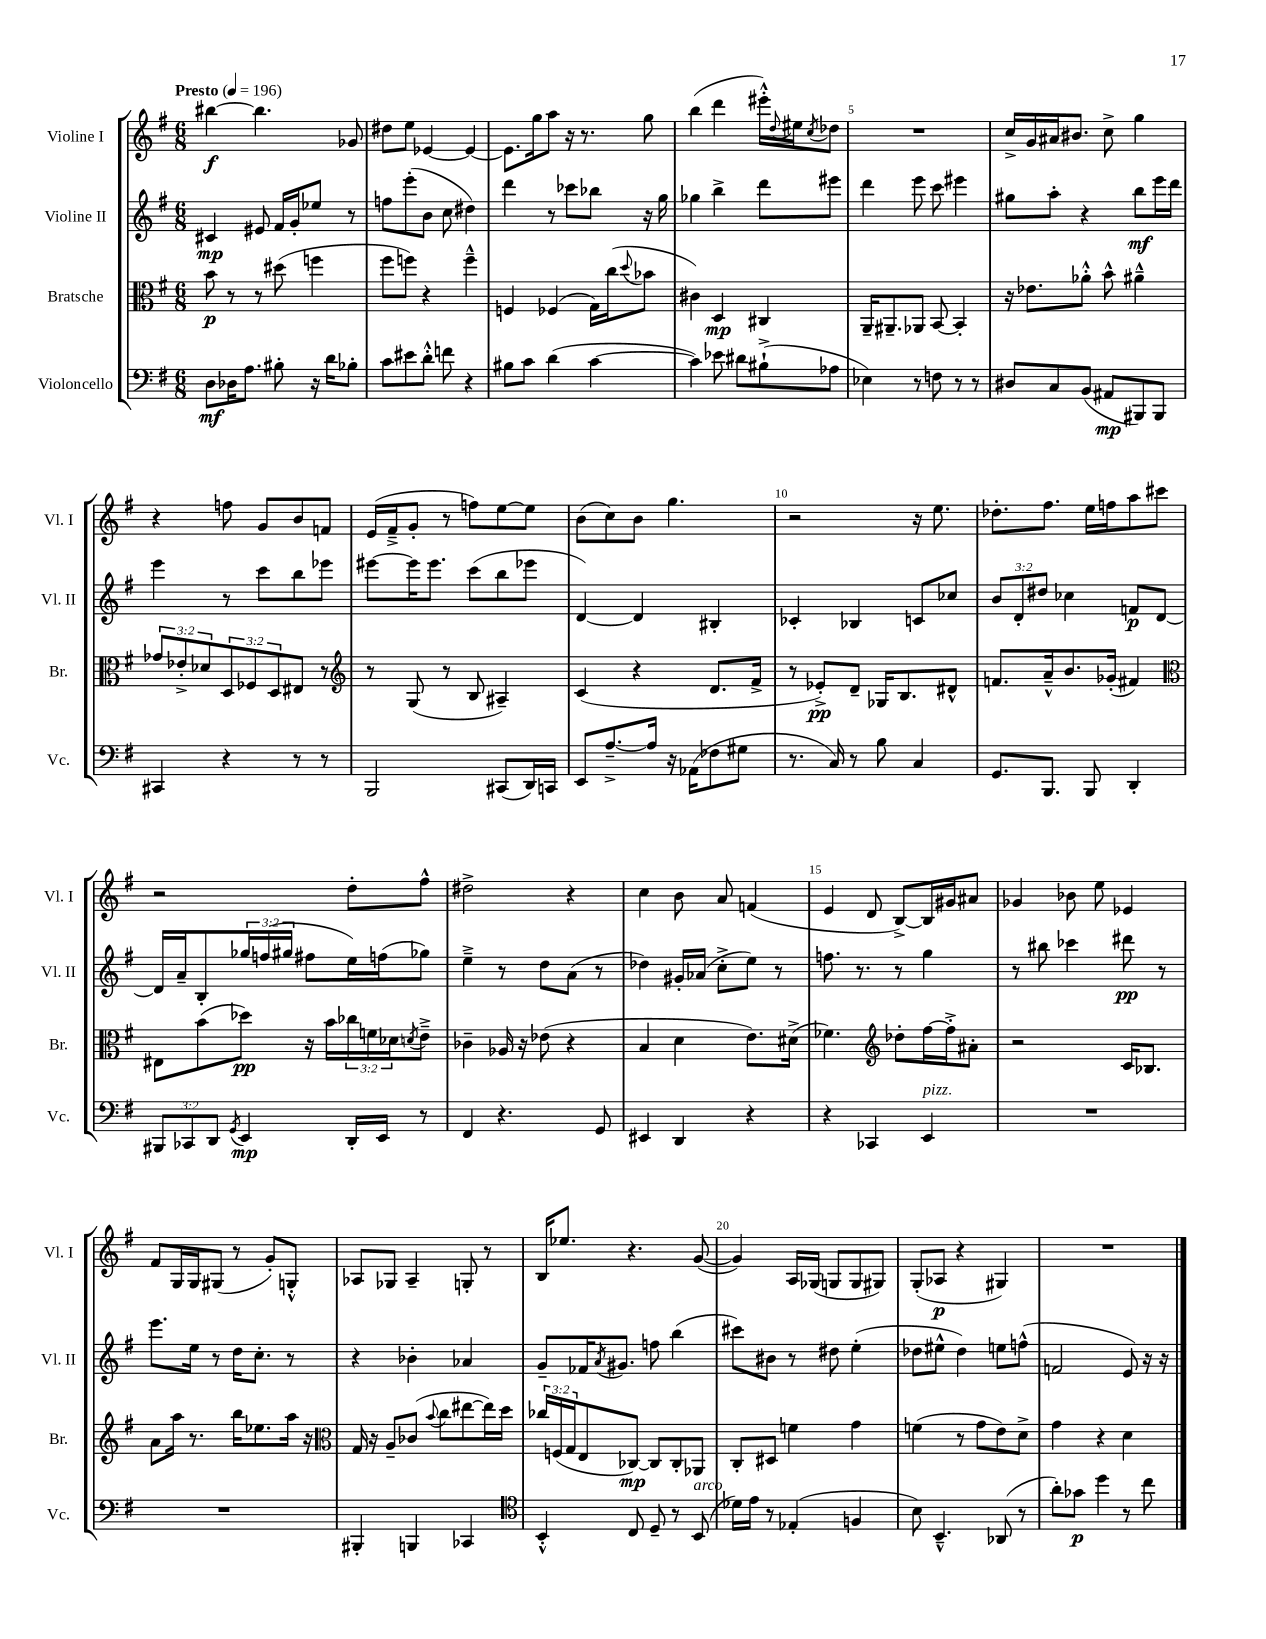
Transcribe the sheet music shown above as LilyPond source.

<<
\new StaffGroup <<
\new Staff = "s0" \with { instrumentName = "Violine I" shortInstrumentName = "Vl. I" } {
    \clef treble \key g \major \numericTimeSignature \time 6/8 \tempo "Presto" 4 = 196
    bis''4~\f bis''4. ges'8 |
    dis''8 e''8 ees'4~ ees'4~ |
    ees'8. g''16 a''8 r16 r8. g''8 |
    b''4( d'''4 eis'''16-.-^) \appoggiatura { d''8 } eis''16 \acciaccatura { c''8 } des''8 |
    R2. |
    c''16-> g'16 ais'16 bis'8. c''8-> g''4 |
    r4 f''8 g'8 b'8 f'8 |
    e'16( fis'16---> g'8-. r8 f''8) e''8~ e''8 |
    b'8( c''8) b'8 g''4. |
    r2 r16 e''8. |
    des''8.-. fis''8. e''16 f''16 a''8 cis'''8 |
    r2 d''8-. fis''8-^ |
    dis''2-> r4 |
    c''4 b'8 a'8 f'4( |
    e'4 d'8 b8~->) b16 gis'16 ais'8 |
    ges'4 bes'8 e''8 ees'4 |
    fis'8 g16 g16 gis8( r8 g'8-.) g8-.-^ |
    aes8 ges8 aes4-- g8-. r8 |
    b16 ees''8. r4. g'8~( |
    g'4) a16 ges16( g8 g8 gis8) |
    g8-.( aes8\p r4 gis4) |
    R2. \bar "|." |
}
\new Staff = "s1" \with { instrumentName = "Violine II" shortInstrumentName = "Vl. II" } {
    \clef treble \key g \major \numericTimeSignature \time 6/8 \override Staff.TupletNumber.text = #tuplet-number::calc-fraction-text
    cis'4\mp eis'8 fis'16 g'16-. ees''8 r8 |
    f''8 e'''8-.( b'8 c''8 dis''4) |
    d'''4 r8 ces'''8 bes''8 r16 g''16 |
    ges''4 b''4-> d'''8 eis'''8 |
    d'''4 e'''8 c'''8 eis'''4 |
    gis''8 a''8-. r4 b''8\mf e'''16 d'''16 |
    e'''4 r8 c'''8 b''8 ees'''8 |
    eis'''8~ eis'''16 eis'''8. c'''8( b''8 ees'''8 |
    d'4~) d'4 bis4-. |
    ces'4-. bes4 c'8 ces''8 |
    \tuplet 3/2 { b'8 d'8-. dis''8 } ces''4 f'8\p d'8~ |
    d'16 a'16-- b8-. \tuplet 3/2 { ges''16 f''16( gis''16 } fis''8 e''16) f''16( ges''8) |
    e''4---> r8 d''8 a'8( r8 |
    des''4) gis'16-. aes'16( c''8-.-> e''8) r8 |
    f''8. r8. r8 g''4 |
    r8 bis''8 ces'''4 dis'''8\pp r8 |
    e'''8. e''16 r8 d''16 c''8.-. r8 |
    r4 bes'4-. aes'4 |
    g'8-- fes'16 \acciaccatura { a'8 } gis'8. f''8 b''4( |
    cis'''8) bis'8 r8 dis''8 e''4-.( |
    des''8 eis''8-^ des''4) e''8 f''8-^( |
    f'2 e'8) r16 r16 \bar "|." |
}
\new Staff = "s2" \with { instrumentName = "Bratsche" shortInstrumentName = "Br." } {
    \clef alto \key g \major \numericTimeSignature \time 6/8 \override Staff.TupletNumber.text = #tuplet-number::calc-fraction-text
    b'8\p r8 r8 dis''8( f''4 |
    fis''8 f''8) r4 f''4---^ |
    f4 fes4( g16) c''16( \appoggiatura { d''8 } bes'8 |
    cis'4) d4\mp cis4 |
    a,16-- ais,8.-- aes,8 b,8~ b,4-. |
    r16 ees'8. aes'8-.-^ b'8-^ ais'4---^ |
    \tuplet 3/2 { ges'8 ees'8-.-> des'8 } \tuplet 3/2 { d8 fes8 d8 } eis8 r8 |
    \clef treble r8 g8( r8 b8 ais4--) |
    c'4( r4 d'8. fis'16-> |
    r8 ees'8-.->\pp) d'8-- ges16 b8. dis'8-^ |
    f'8. a'16---^ b'8. ges'16-.( fis'4) |
    \clef alto eis8 b'8( des''8\pp) r16 b'16 \tuplet 3/2 { ces''16 f'16 des'16 } \acciaccatura { d'8 } e'8---> |
    ces'4-- aes16 r16 ees'8( r4 |
    b4 d'4 e'8.) dis'16->( |
    fes'4.) \clef treble des''8-. fis''16~ fis''16-.-> ais'8-. |
    r2 c'16 bes8. |
    a'8 a''16 r8. b''16 ees''8. a''16 r16 |
    \clef alto g16 r16 a8-- ces'8( \appoggiatura { b'8 } c''8 eis''8~ eis''16) d''16 |
    \tuplet 3/2 { ces''16 f16( g16 } e8 ces8~\mp) ces8 ces8-. aes,8 |
    c8-. dis8 f'4 g'4 |
    f'4( r8 g'8 e'8) d'8-> |
    g'4 r4 d'4 \bar "|." |
}
\new Staff = "s3" \with { instrumentName = "Violoncello" shortInstrumentName = "Vc." } {
    \clef bass \key g \major \numericTimeSignature \time 6/8 \override Staff.TupletNumber.text = #tuplet-number::calc-fraction-text
    d8\mf des16 a8. bis8-. r16 d'16 bes8-. |
    c'8 eis'8 d'8-.-^ f'8 r4 |
    bis8 c'8 d'4( c'4~ |
    c'4) ees'8 dis'8 bis8-!->( aes8 |
    ees4) r8 f8 r8 r8 |
    dis8 c8 b,8( ais,8\mp bis,,8) bis,,8 |
    cis,4 r4 r8 r8 |
    b,,2 cis,8( d,16) c,16 |
    e,8 a8.~---> a16 r16 aes,16( fes8 gis8 |
    r8. c16) r8 b8 c4 |
    g,8. b,,8. b,,8 d,4-. |
    \tuplet 3/2 { bis,,8 ces,8 d,8 } \acciaccatura { g,8 } e,4\mp d,16-. e,16 r8 |
    fis,4 r4. g,8 |
    eis,4 d,4 r4 |
    r4 ces,4 e,4^\markup { \italic "pizz." } |
    R2. |
    R2. |
    bis,,4-. b,,4 ces,4 |
    \clef tenor b,4-.-^ c8 d8-- r8 b,8^\markup { \italic "arco" }( |
    des'16) e'16 r8 ees4-.( f4 |
    b8) b,4.---^ aes,8( r8 |
    a'8-.) ges'8\p d''4 r8 c''8 \bar "|." |
}
>>
>>
\layout { \context { \Score \override BarNumber.break-visibility = ##(#f #t #t) barNumberVisibility = #(every-nth-bar-number-visible 5) } }
